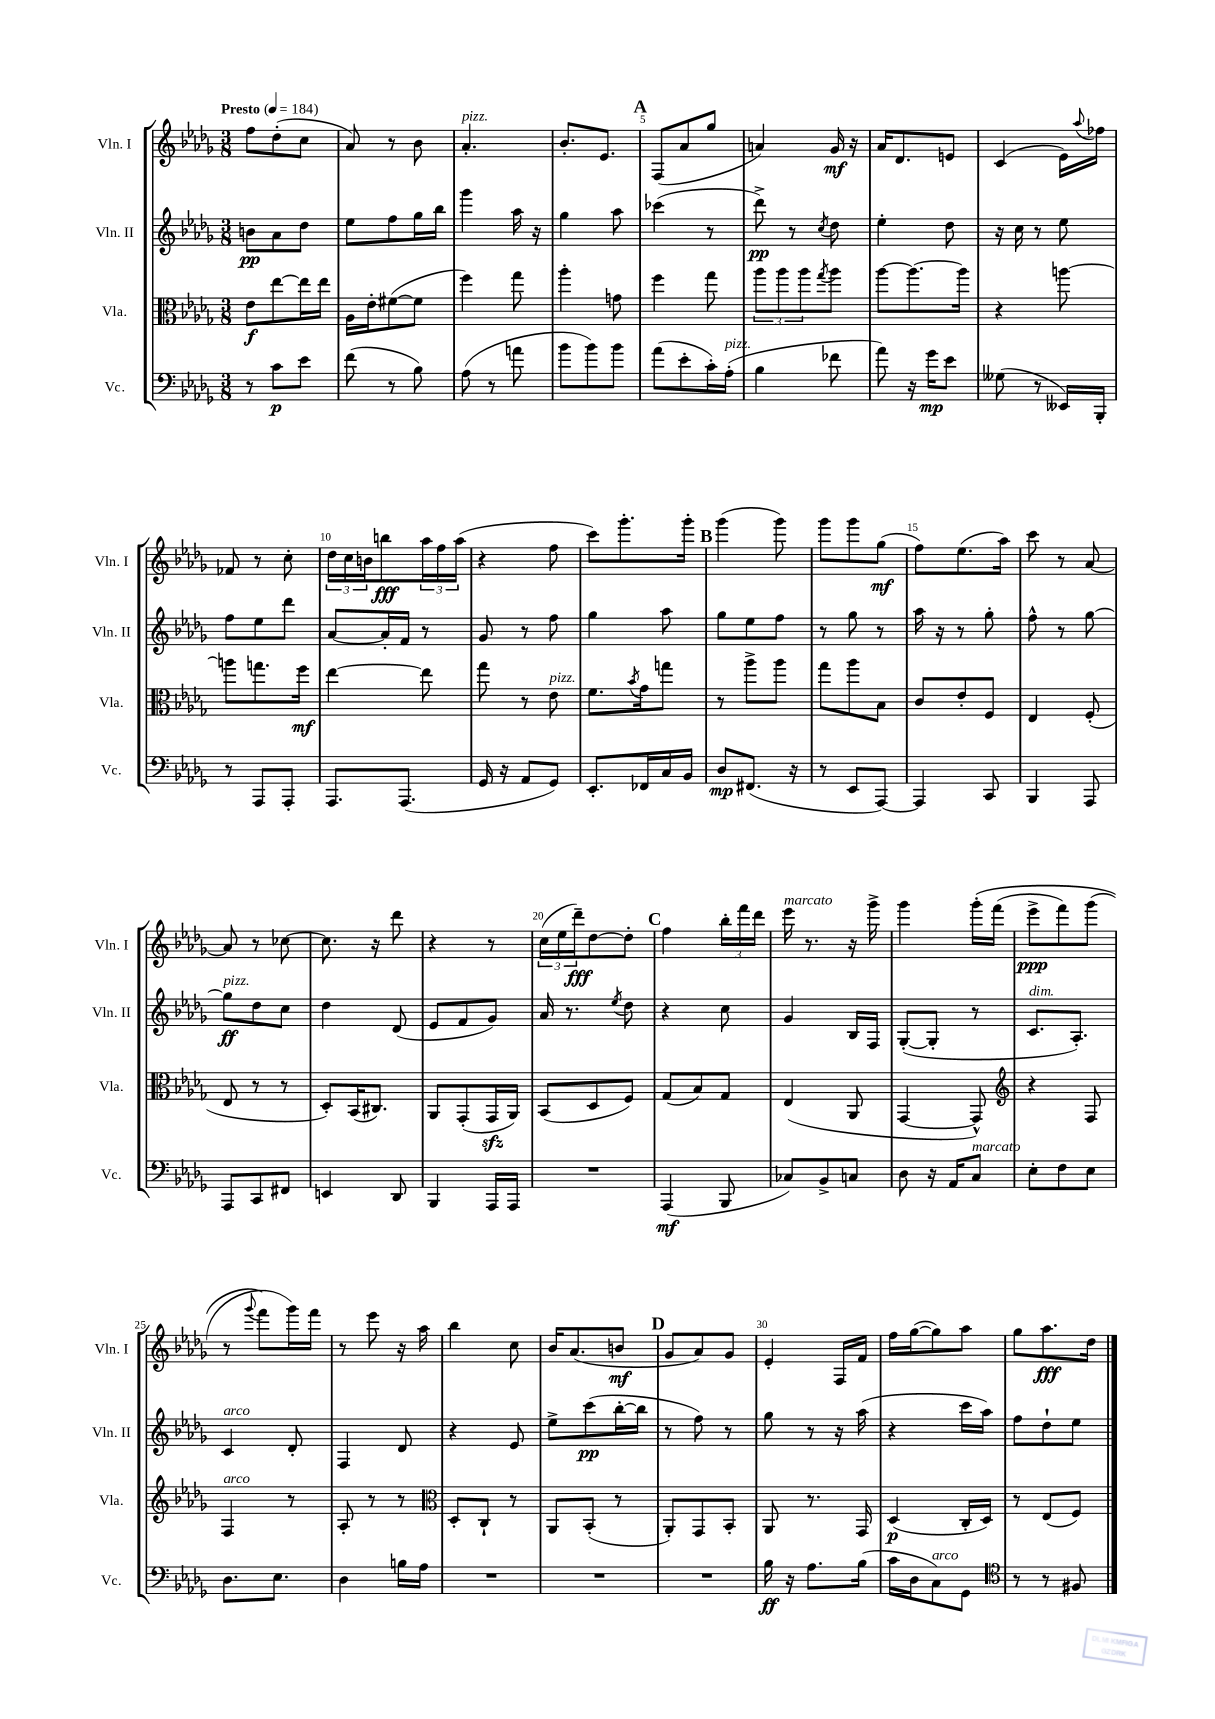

**kern	**dynam	**kern	**dynam	**kern	**dynam	**kern	**dynam
*part4	*part4	*part3	*part3	*part2	*part2	*part1	*part1
*staff4	*staff4	*staff3	*staff3	*staff2	*staff2	*staff1	*staff1
*I"Vc.	*	*I"Vla.	*	*I"Vln. II	*	*I"Vln. I	*
*I'Vc.	*	*I'Vla.	*	*I'Vln. II	*	*I'Vln. I	*
*clefF4	*	*clefC3	*	*clefG2	*	*clefG2	*
*k[b-e-a-d-g-]	*	*k[b-e-a-d-g-]	*	*k[b-e-a-d-g-]	*	*k[b-e-a-d-g-]	*
*M3/8	*	*M3/8	*	*M3/8	*	*M3/8	*
*MM184	*	*MM184	*	*MM184	*	*MM184	*
=1	=1	=1	=1	=1	=1	=1	=1
!	!	!	!	!	!	!LO:TX:a:B:t=Presto	!
8r	.	8e-\L	f	8bn\L	pp	8ff\L	.
8c\L	p	[8ee-\	.	8a-\	.	(8dd-'\	.
8e-\J	.	16ee-\L]	.	8dd-\J	.	8cc\J	.
.	.	16ee-\JJ	.	.	.	.	.
=2	=2	=2	=2	=2	=2	=2	=2
(8f\	.	16A-\LL	.	8ee-\L	.	8a-/)	.
.	.	16e-'\J	.	.	.	.	.
8r	.	([8f#X\	.	8ff\	.	8r	.
8B-\)	.	8f#\J]	.	16gg-\L	.	8b-\	.
.	.	.	.	16bb-\JJ	.	.	.
=3	=3	=3	=3	=3	=3	=3	=3
!	!	!	!	!	!	!LO:TX:a:i:t=pizz.	!
(8A-\	.	4ff\)	.	4ggg-\	.	4.a-'/	.
8r	.	.	.	.	.	.	.
8an\	.	8gg-\	.	16aa-\	.	.	.
.	.	.	.	16r	.	.	.
=4	=4	=4	=4	=4	=4	=4	=4
8b-\L	.	4aa-'\	.	4gg-\	.	8.b-'/L	.
8b-\)	.	.	.	.	.	.	.
.	.	.	.	.	.	8.e-/J	.
8b-\J	.	8gn\	.	8aa-\	.	.	.
!!LO:REH:place=s1:t=A
=5	=5	=5	=5	=5	=5	=5	=5
(8a-\L	.	4ff\	.	(4ccc-X\	.	(8F/L	.
8e-'\	.	.	.	.	.	8a-/	.
16c'\L)	.	8gg-\	.	8r	.	8gg-/J	.
!LO:TX:a:i:t=pizz.	!	!	!	!	!	!	!
(16A-'\JJ	.	.	.	.	.	.	.
=6	=6	=6	=6	=6	=6	=6	=6
4B-\	.	12aa-\L	.	8ddd-^\)	pp	4an/)	.
.	.	12aa-\	.	.	.	.	.
.	.	.	.	8r	.	.	.
.	.	12aa-\	.	.	.	.	.
.	.	8qgg-/	.	8qcc/	.	.	.
8f-X\	.	8aa-\J	.	8dd-\	.	16g-/	mf
.	.	.	.	.	.	16r	.
=7	=7	=7	=7	=7	=7	=7	=7
8a-\)	.	[8aa-\L	.	4ee-'\	.	16a-/KL	.
.	.	.	.	.	.	8.d-/	.
16r	.	8.aa-\_	.	.	.	.	.
16g-\KL	mp	.	.	.	.	.	.
8e-\J	.	.	.	8dd-\	.	8en/J	.
.	.	16aa-\Jk]	.	.	.	.	.
=8	=8	=8	=8	=8	=8	=8	=8
(8G--X\	.	4r	.	16r	.	(4c/	.
.	.	.	.	16cc\	.	.	.
8r	.	.	.	8r	.	.	.
16EE--X/LL)	.	[8aan\	.	8ee-\	.	16e-\LL)	.
.	.	.	.	.	.	8qqaa-/	.
16BBB-'/JJ	.	.	.	.	.	16ff-X\JJ	.
!!LO:LB:g=z
=9	=9	=9	=9	=9	=9	=9	=9
8r	.	8aan\L]	.	8ff\L	.	8f-X/	.
8AAA-/L	.	8.ggn\	.	8ee-\	.	8r	.
8AAA-'/J	.	.	.	8ddd-\J	.	8cc'\	.
.	.	16ff\Jk	mf	.	.	.	.
=10	=10	=10	=10	=10	=10	=10	=10
8.AAA-/L	.	[4ee-\	.	[8a-/L	.	24dd-\LL	.
.	.	.	.	.	.	24cc\	.
.	.	.	.	.	.	24bn\J	.
.	.	.	.	16a-'/L]	.	8bbn\	fff
(8.AAA-/J	.	.	.	16f/JJ	.	.	.
.	.	8ee-\]	.	8r	.	24aa-\L	.
.	.	.	.	.	.	24ff\	.
.	.	.	.	.	.	(24aa-\JJ	.
=11	=11	=11	=11	=11	=11	=11	=11
16GG-/	.	8gg-\	.	8g-/	.	4r	.
16r	.	.	.	.	.	.	.
8AA-/L	.	8r	.	8r	.	.	.
!	!	!LO:TX:a:i:t=pizz.	!	!	!	!	!
8GG-/J)	.	8e-\	.	8ff\	.	8ff\	.
=12	=12	=12	=12	=12	=12	=12	=12
8.EE-'/L	.	8.f\L	.	4gg-\	.	8ccc\L)	.
.	.	.	.	.	.	8.ggg-'\	.
.	.	8qb-/	.	.	.	.	.
16FF-X/L	.	16g-\k	.	.	.	.	.
16C/	.	8ggn\J	.	8aa-\	.	.	.
16BB-/JJ	.	.	.	.	.	16ggg-'\Jk	.
!!LO:REH:place=s1:t=B
=13	=13	=13	=13	=13	=13	=13	=13
8D-/L	mp	8r	.	8gg-\L	.	(4ggg-\	.
(8.FF#X/J	.	8aa-^\L	.	8ee-\	.	.	.
.	.	8aa-\J	.	8ff\J	.	8ggg-\)	.
16r	.	.	.	.	.	.	.
=14	=14	=14	=14	=14	=14	=14	=14
8r	.	8gg-\L	.	8r	.	8ggg-\L	.
8EE-/L	.	8aa-\	.	8gg-\	.	8ggg-\	.
[8AAA-/J)	.	8B-\J	.	8r	.	(8gg-\J	mf
=15	=15	=15	=15	=15	=15	=15	=15
4AAA-/]	.	8c/L	.	16aa-\	.	8ff\L)	.
.	.	.	.	16r	.	.	.
.	.	8e-'/	.	8r	.	(8.ee-\	.
8CC/	.	8F/J	.	8gg-'\	.	.	.
.	.	.	.	.	.	16aa-\Jk)	.
=16	=16	=16	=16	=16	=16	=16	=16
4BBB-/	.	4E-/	.	8ff^^\	.	8ccc\	.
.	.	.	.	8r	.	8r	.
8AAA-/	.	(8F'/	.	[8gg-\	.	[8a-/	.
!!LO:LB:g=z
=17	=17	=17	=17	=17	=17	=17	=17
!	!	!	!	!LO:TX:a:i:t=pizz.	!	!	!
8AAA-/L	.	8E-/	.	8gg-\L]	ff	8a-/]	.
8CC/	.	8r	.	8dd-\	.	8r	.
8FF#X/J	.	8r	.	8cc\J	.	[8cc-X\	.
=18	=18	=18	=18	=18	=18	=18	=18
4EEn/	.	8D-'/L)	.	4dd-\	.	8.cc-\]	.
.	.	(16BB-/K	.	.	.	.	.
.	.	8.C#X/J)	.	.	.	16r	.
8DD-/	.	.	.	(8d-/	.	8ddd-\	.
=19	=19	=19	=19	=19	=19	=19	=19
4BBB-/	.	8AA-/L	.	8e-/L	.	4r	.
.	.	(8GG-'/	.	8f/	.	.	.
16AAA-/LL	.	16GG-zz/L	.	8g-/J)	.	8r	.
16AAA-/JJ	.	16AA-/JJ)	.	.	.	.	.
=20	=20	=20	=20	=20	=20	=20	=20
4.r	.	(8BB-/L	.	16a-/	.	(24cc\LL	.
.	.	.	.	.	.	24ee-\	.
.	.	.	.	8.r	.	.	.
.	.	.	.	.	.	24ddd-~\J)	fff
.	.	8D-/	.	.	.	[8dd-\	.
.	.	.	.	8qee-/	.	.	.
.	.	8F/J)	.	8dd-\	.	8dd-'\J]	.
!!LO:REH:place=s1:t=C
=21	=21	=21	=21	=21	=21	=21	=21
(4AAA-/	mf	(8G-/L	.	4r	.	4ff\	.
.	.	8B-/)	.	.	.	.	.
8BBB-/	.	8G-/J	.	8cc\	.	24bb-'\LL	.
.	.	.	.	.	.	24fff\	.
.	.	.	.	.	.	24ddd-\JJ	.
=22	=22	=22	=22	=22	=22	=22	=22
!	!	!	!	!	!	!LO:TX:a:i:t=marcato	!
8C-X/L)	.	(4E-/	.	4g-/	.	16eee-\	.
.	.	.	.	.	.	8.r	.
8BB-^/	.	.	.	.	.	.	.
8Cn/J	.	8AA-/	.	16B-/LL	.	16r	.
.	.	.	.	16F/JJ	.	16ggg-^\	.
=23	=23	=23	=23	=23	=23	=23	=23
8D-\	.	[4GG-/	.	([8G-'/L	.	4ggg-\	.
16r	.	.	.	8G-'/J]	.	.	.
16AA-/KL	.	.	.	.	.	.	.
!LO:TX:a:i:t=marcato	!	!	!	!	!	!	!
8C/J	.	8GG-^^/])	.	8r	.	(16ggg-'\LL	.
.	.	.	.	.	.	(16fff\JJ	.
=24	=24	=24	=24	=24	=24	=24	=24
*	*	*clefG2	*	*	*	*	*
!	!	!	!	!LO:TX:a:i:t=dim.	!	!	!
8E-'\L	.	4r	.	8.c/L	.	8eee-^\L	ppp
8F\	.	.	.	.	.	8fff\)	.
.	.	.	.	8.A-'/J)	.	.	.
8E-\J	.	8F/	.	.	.	(8ggg-\J	.
!!LO:LB:g=z
=25	=25	=25	=25	=25	=25	=25	=25
!	!	!	!	!LO:TX:a:i:t=arco	!	!	!
!	!	!LO:TX:a:i:t=arco	!	!	!	!	!
8.D-\L	.	4F/	.	4c/	.	8r	.
.	.	.	.	.	.	8qqggg-/	.
.	.	.	.	.	.	8fff\L)	.
8.E-\J	.	.	.	.	.	.	.
.	.	8r	.	8d-'/	.	16ggg-\L)	.
.	.	.	.	.	.	16fff\JJ	.
=26	=26	=26	=26	=26	=26	=26	=26
4D-\	.	8A-'/	.	4F/	.	8r	.
.	.	8r	.	.	.	8eee-\	.
16Bn\LL	.	8r	.	8d-/	.	16r	.
16A-\JJ	.	.	.	.	.	16aa-\	.
=27	=27	=27	=27	=27	=27	=27	=27
*	*	*clefC3	*	*	*	*	*
4.r	.	8D-'/L	.	4r	.	4bb-\	.
.	.	8C`/J	.	.	.	.	.
.	.	8r	.	8e-/	.	8cc\	.
=28	=28	=28	=28	=28	=28	=28	=28
4.r	.	8AA-/L	.	8ee-^\L	.	16b-/KL	.
.	.	.	.	.	.	(8.a-/	.
.	.	(8BB-'/J	.	(8ccc\	pp	.	.
.	.	8r	.	[16bb-'\L	.	8bn/J	mf
.	.	.	.	16bb-\JJ]	.	.	.
!!LO:REH:place=s1:t=D
=29	=29	=29	=29	=29	=29	=29	=29
4.r	.	8AA-'/L)	.	8r	.	8g-/L	.
.	.	8GG-/	.	8ff\)	.	8a-/)	.
.	.	8BB-'/J	.	8r	.	8g-/J	.
=30	=30	=30	=30	=30	=30	=30	=30
16B-\	ff	8AA-/	.	8gg-\	.	4e-'/	.
16r	.	.	.	.	.	.	.
8.A-\L	.	8.r	.	8r	.	.	.
.	.	.	.	16r	.	16F/LL	.
(16B-\Jk	.	16GG-/	.	(16aa-\	.	16f/JJ	.
=31	=31	=31	=31	=31	=31	=31	=31
16c\LL	.	(4D-/	p	4r	.	16ff\LL	.
16D-\J	.	.	.	.	.	([16gg-\J	.
!LO:TX:a:i:t=arco	!	!	!	!	!	!	!
8C\)	.	.	.	.	.	8gg-\])	.
8GG-\J	.	16C'/LL	.	16ccc\LL	.	8aa-\J	.
.	.	16D-/JJ)	.	16aa-\JJ)	.	.	.
=32	=32	=32	=32	=32	=32	=32	=32
*clefC4	*	*	*	*	*	*	*
8r	.	8r	.	8ff\L	.	8gg-\L	.
8r	.	(8E-/L	.	8dd-`\	.	8.aa-\	fff
8F#X/	.	8F/J)	.	8ee-\J	.	.	.
.	.	.	.	.	.	16dd-\Jk	.
==	==	==	==	==	==	==	==
*-	*-	*-	*-	*-	*-	*-	*-
